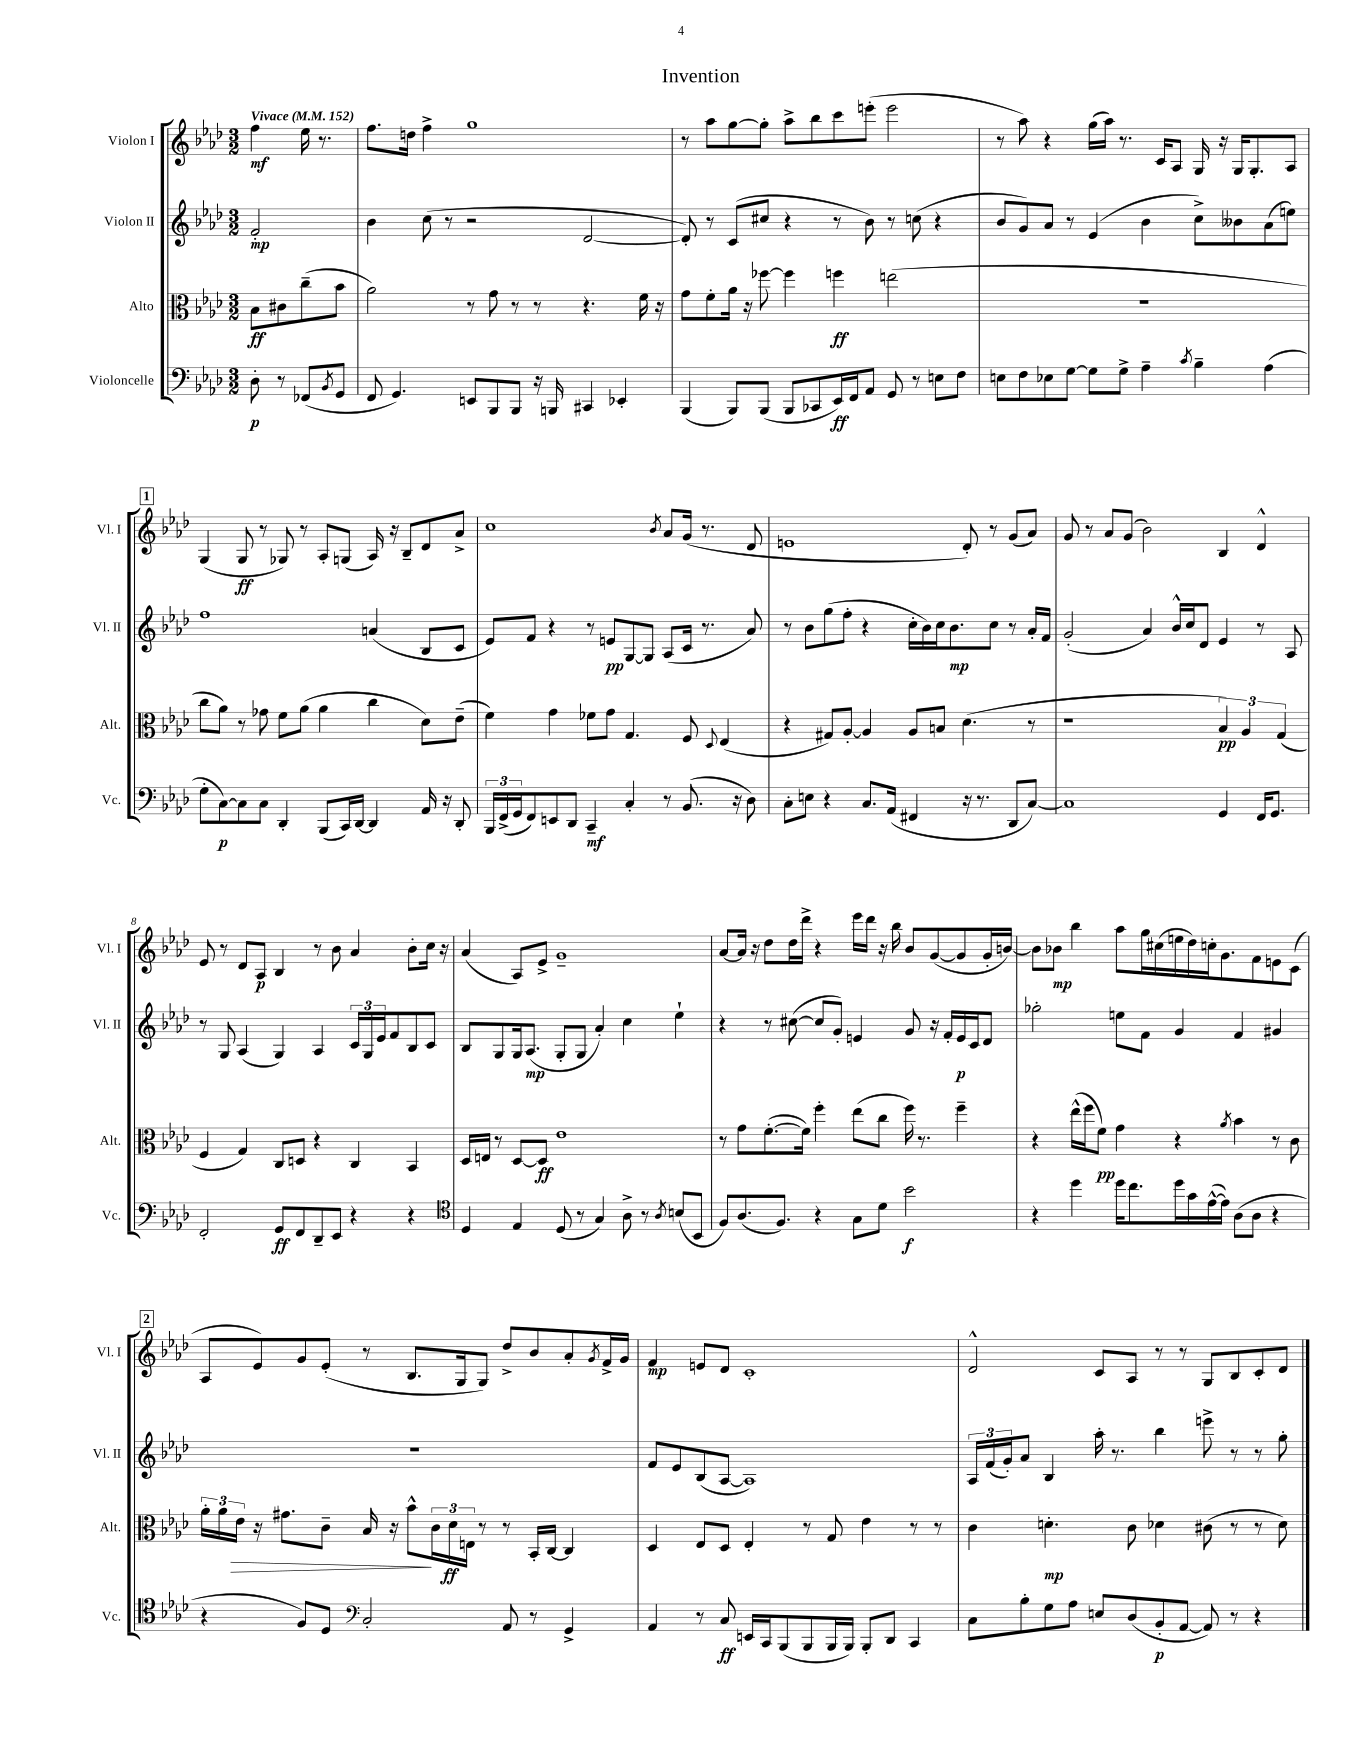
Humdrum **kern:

**kern	**kern	**kern	**kern
*staff4	*staff3	*staff2	*staff1
*clefF4	*clefC3	*clefG2	*clefG2
*k[b-e-a-d-]	*k[b-e-a-d-]	*k[b-e-a-d-]	*k[b-e-a-d-]
*M3/2	*M3/2	*M3/2	*M3/2
*MM152	*MM152	*MM152	*MM152
8D-'	8B-	2f'	4ff
8r	8c#	.	.
(8FF-	(8cc~	.	16ee-
.	.	.	8.r
8qBB-	.	.	.
8GG	8b-	.	.
=	=	=	=
8FF	2a-)	4b-	8.ff
4.GG)	.	.	.
.	.	.	16dd
.	.	(8cc	4ff^
.	.	8r	.
8EE	8r	2r	1gg
8BBB-	8g	.	.
8BBB-	8r	.	.
16r	8r	.	.
16BBB	.	.	.
4CC#	4.r	[2d-	.
4EE-'	.	.	.
.	16f	.	.
.	16r	.	.
=	=	=	=
(4BBB-	8g	8d-'])	8r
.	8f'	8r	8aa-
8BBB-)	16a-	(8c	[8gg
.	16r	.	.
(8BBB-	[8ff-	8cc#	8gg']
8BBB-	4ff-]	4r	8aa-^
8CC-	.	.	8bb-
16EE-)	4ff	8r	8ccc
16FF	.	.	.
8AA-	.	8b-)	(8eee'
8GG	(2ee	8r	2eee
8r	.	(8cc	.
8E	.	4r	.
8F	.	.	.
=	=	=	=
8E	1.r	8b-	8r
8F	.	8g)	8aa-)
8E-	.	8a-	4r
[8G	.	8r	.
8G]	.	(4e-	(16gg
.	.	.	16aa-)
8G^	.	.	8.r
4A-~	.	4b-	.
.	.	.	16c
.	.	.	8A-
8qc	.	.	.
4B-~	.	8cc^)	16G
.	.	.	16r
.	.	8b--	16G
.	.	.	8.G'
(4A-	.	(8a-	.
.	.	8ee)	8A-
=	=	=	=
8G'	8cc	1ff	(4G
[8C)	8a-)	.	.
8C]	8r	.	8G
8C	8g-	.	8r
4DD-'	8f	.	8G-)
.	(8a-	.	8r
(8BBB-	4a-	.	8A-'
16CC)	.	.	(8G
[16DD-	.	.	.
4DD-]	4cc	(4a	16A-)
.	.	.	16r
.	.	.	8B-~
16AA-	8d-)	8B-	8d-
16r	.	.	.
8DD-'	(8e-~	8c	8a-^
=	=	=	=
24BBB-	4f)	8e-)	1cc
(24FF^	.	.	.
24GG	.	.	.
8FF)	.	8f	.
8EE	4g	4r	.
8DD-	.	.	.
4CC~	8f-	8r	.
.	8g	8e	.
4C'	4.G	[8G	.
.	.	8G]	.
.	.	.	8qb-
8r	.	(8A-	8a-
(8.BB-	8F	16c	(16g
.	.	8.r	8.r
.	8qqD-	.	.
.	(4E-	.	.
16r	.	.	.
8D-)	.	8a-)	8d-
=	=	=	=
8C'	4r	8r	1e
8E	.	8b-	.
4r	8G#)	(8gg	.
.	[8A-'	8ff'	.
8.C	4A-]	4r	.
(16AA-	.	.	.
4FF#	8A-	16cc'	.
.	.	16b-)	.
.	8B	16cc	.
.	.	8.b-	.
16r	(4.d-	.	8d-')
8.r	.	.	.
.	.	8cc	8r
8DD-	.	8r	(8g
[8C)	8r	16a-'	8a-)
.	.	16f	.
=	=	=	=
1C]	1r	(2g'	8g
.	.	.	8r
.	.	.	8a-
.	.	.	(8g
.	.	4a-)	2b-)
.	.	16b-^^	.
.	.	16cc	.
.	.	8d-	.
4GG	6B-)	4e-	4B-
.	6A-	.	.
16FF	.	8r	4d-^^
8.GG	.	.	.
.	(6G	.	.
.	.	8A-	.
=	=	=	=
2FF'	4F	8r	8e-
.	.	8G	8r
.	4G)	(4A-	8d-
.	.	.	8A-
8GG	8C	4G)	4B-
8FF	8D	.	.
8DD-~	4r	4A-	8r
8EE-	.	.	8b-
4r	4C	24c	4a-
.	.	24G	.
.	.	24e-	.
.	.	8f	.
4r	4BB-	8B-	8b-'
.	.	8c	16cc
.	.	.	16r
=	=	=	=
*clefC4	*	*	*
4D-	16D-	8B-	(4a-
.	16E	.	.
.	8r	8G	.
4E-	[8D-	16G	8A-)
.	.	(8.A-	.
.	8D-]	.	8e-^
(8D-	1e-	8G'	1g~
8r	.	8G	.
4G)	.	4a-')	.
8A-^	.	4cc	.
8r	.	.	.
8qA-	.	.	.
(8B	.	4ee-`	.
8BB-	.	.	.
=	=	=	=
8F)	8r	4r	[8a-
(8.A-	8g	.	16a-]
.	.	.	16r
.	([8.f'	8r	8dd-
8.F)	.	.	.
.	.	([8cc#	16dd-
.	16f])	.	16ddd-^
4r	4ff'	8cc#]	4r
.	.	8g')	.
8G	(8ee-	4e	16eee-
.	.	.	16ddd-
8d-	8cc	.	16r
.	.	.	16bb-
2b-	16ff)	8g	8b-
.	8.r	.	.
.	.	16r	([8g
.	.	16f'	.
.	4ff~	16e	8g]
.	.	16c	.
.	.	8d-	16g'
.	.	.	[16b)
=	=	=	=
4r	4r	2gg-'	8b]
.	.	.	8b-
4dd-	(16ee-^^	.	4bb-
.	16ff	.	.
.	8f)	.	.
16dd-	4g	8ee	8aa-
8.cc	.	.	.
.	.	8f	16gg
.	.	.	(16cc#
16dd-	4r	4g	16ee
16g	.	.	16dd-)
([16e-^^	.	.	16cc'
16e-])	.	.	8.g
.	8qa-	.	.
(8A-	4b-	4f	.
8A-	.	.	8f
4r	8r	4g#	8e
.	8c	.	(8c
=	=	=	=
4r	24a-'	1.r	8A-
.	24a-	.	.
.	24e-	.	.
.	16r	.	8e-)
.	8.g#	.	.
8F)	.	.	8g
8D-	8c~	.	(8e-'
*clefF4	*	*	*
2C'	16B-	.	8r
.	16r	.	.
.	8b-^^	.	8.B-
.	24c	.	.
.	24d-	.	.
.	.	.	16G
.	24E	.	.
.	8r	.	8G)
8AA-	8r	.	8dd-^
8r	16BB-'	.	8b-
.	[16C	.	.
4GG^	4C]	.	8a-'
.	.	.	8qg
.	.	.	16f^
.	.	.	16g
=	=	=	=
4AA-	4D-	8f	4f
.	.	8e-	.
8r	8E-	(8B-	8e
8C	8D-	[8A-	8d-
16EE	4E-'	1A-])	1c'
16CC	.	.	.
(8BBB-	.	.	.
8BBB-	8r	.	.
16BBB-	8G	.	.
16BBB-)	.	.	.
8BBB-'	4e-	.	.
8DD-	.	.	.
4CC	8r	.	.
.	8r	.	.
=	=	=	=
8C	4c	24A-	2d-^^
.	.	(24f	.
.	.	24g')	.
8B-'	.	8a-	.
8G	4.d'	4B-	.
8A-	.	.	.
8E	.	16aa-'	8c
.	.	8.r	.
(8D-	8c	.	8A-
8BB-'	4d-	4bb-	8r
[8AA-	.	.	8r
8AA-])	(8c#	8eee^	8G
8r	8r	8r	8B-
4r	8r	8r	8c'
.	8d-)	8gg'	8d-
==	==	==	==
*-	*-	*-	*-
